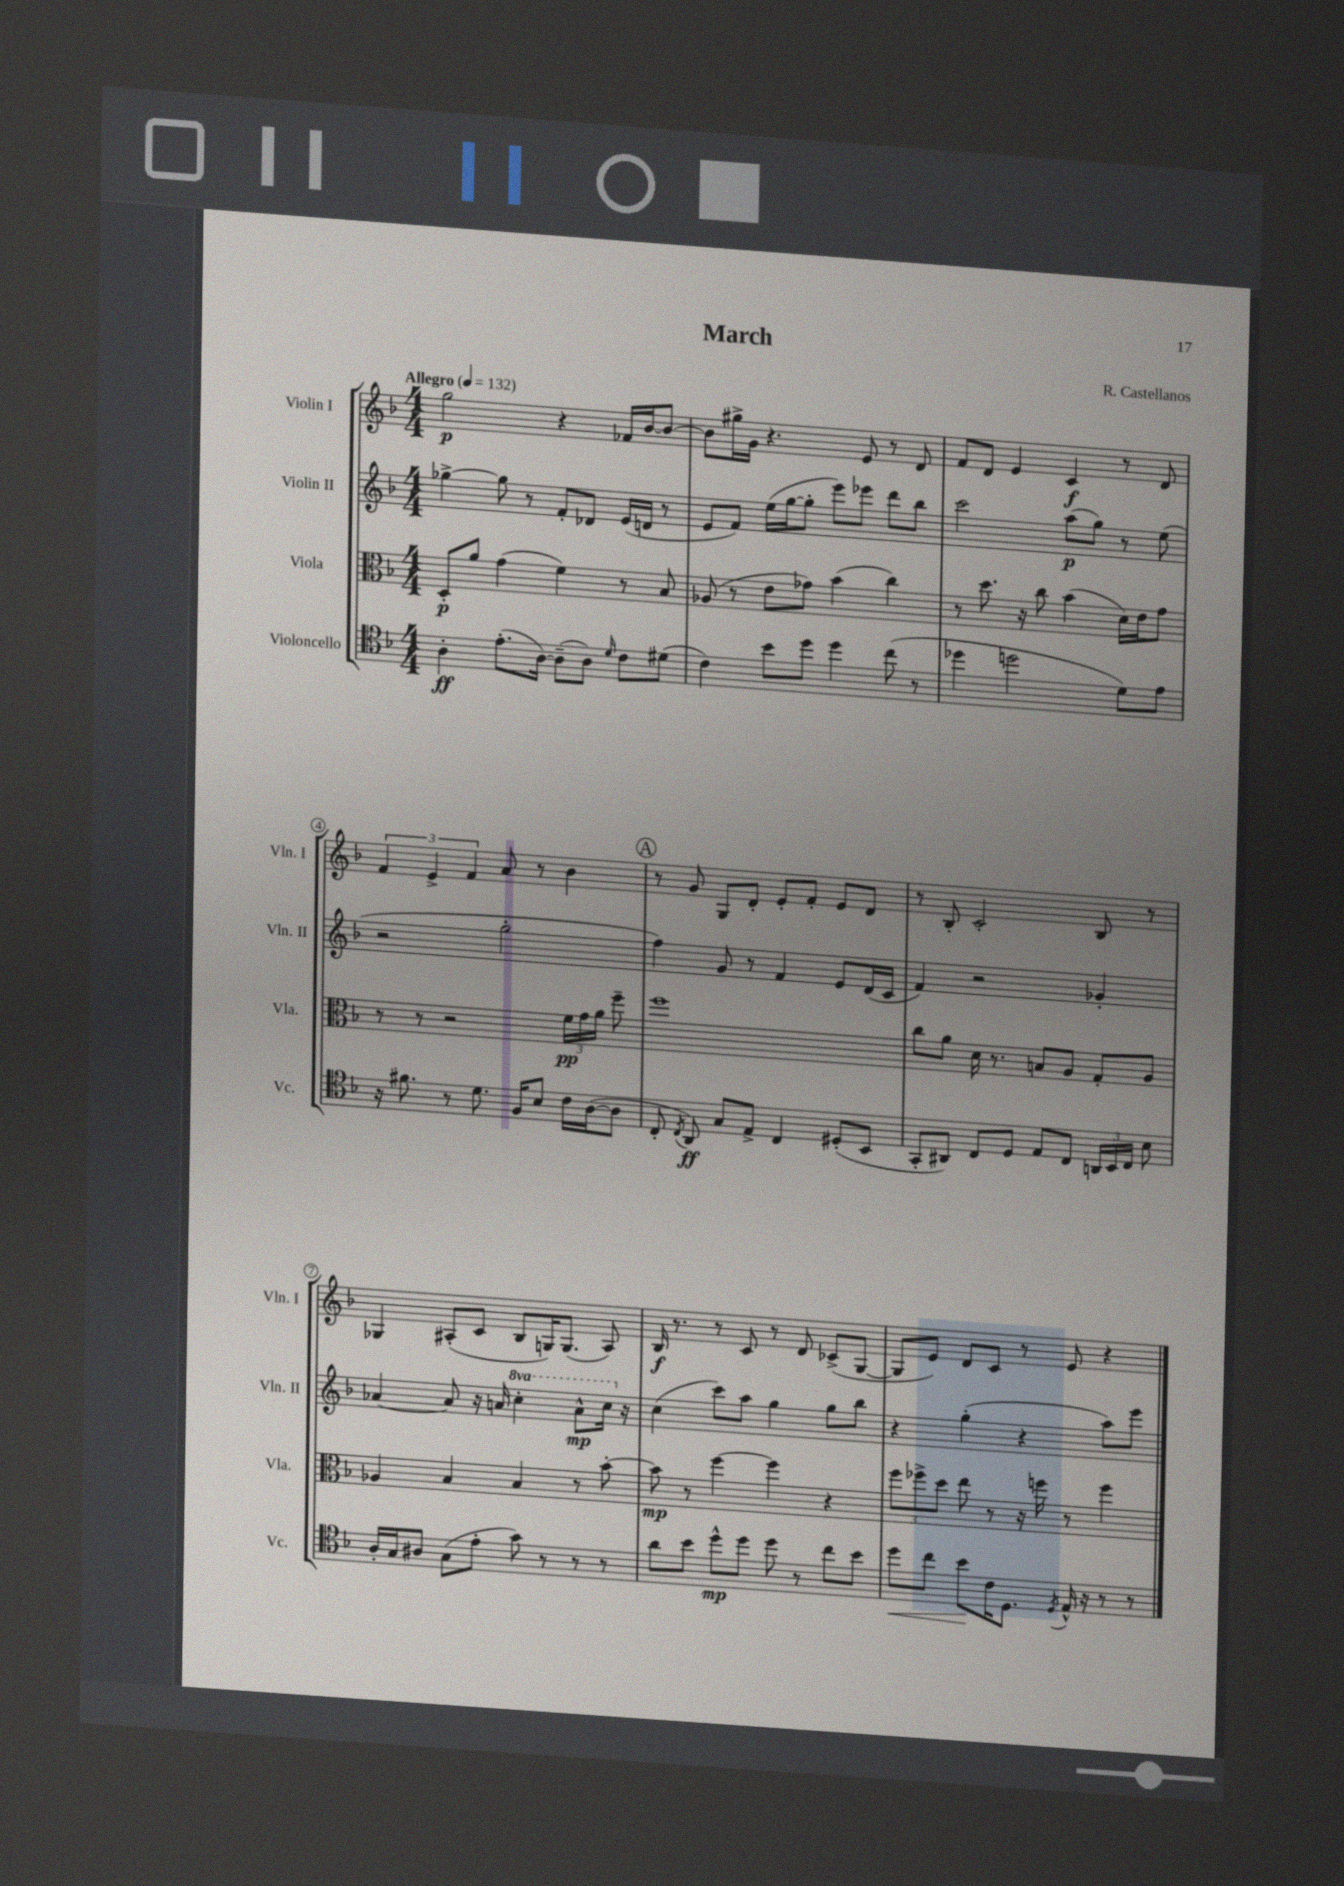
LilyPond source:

\header { title = "March" composer = "R. Castellanos" }
<<
\new StaffGroup <<
\new Staff = "s0" \with { instrumentName = "Violin I" shortInstrumentName = "Vln. I" } {
    \clef treble \key f \major \numericTimeSignature \time 4/4 \tempo "Allegro" 4 = 132
    \autoBeamOff g''2\p r4 fes'16[ bes'16~ bes'8]~ |
    bes'8[ gis''16-> g'16] r4. e'8 r8 d'8 |
    f'8[ d'8] e'4 c'4\f r8 d'8 |
    \tuplet 3/2 { f'4 e'4-> f'4 } a'8 r8 bes'4 |
    \mark \markup { \circle "A" } r8 g'8 g8[ d'8]-. e'8[-. f'8]-. e'8[ d'8] |
    r8 bes8-. c'2-. bes8 r8 |
    ges4 ais8[-.( c'8] bes8[ g16) g8.]( ais8) |
    bes16\f r8. r8 c'8 r8 d'8 ces'8[->( g8]~ |
    g8[ e'8]) d'8[ c'8] r8 e'8 r4 \bar "|." |
}
\new Staff = "s1" \with { instrumentName = "Violin II" shortInstrumentName = "Vln. II" } {
    \clef treble \key f \major \numericTimeSignature \time 4/4 \set Staff.ottavationMarkups = #ottavation-simple-ordinals
    \autoBeamOff ges''4~-> ges''8 r8 f'8[-. des'8] e'16[( d'16] r8 |
    e'8[ f'8]) e''16[( g''16~ g''8]-. e'''8[) ees'''8] d'''8[ bes''8] |
    c'''2 a''8[\p( g''8]) r8 e''8( |
    r2 g''2-. |
    \mark \markup { \circle "A" } f''4) g'8 r8 f'4 e'8[ d'16( c'16] |
    f'4) r2 ges'4-. |
    aes'4~ aes'8 r16 a'16 \ottava #1 c'''4-. a''8[-^\mp c'''16] \ottava #0 r16 |
    c''4( c'''8[) a''8] g''4 g''8[ bes''8] |
    r4 g''4-.( r4 a''8[) e'''8] \bar "|." |
}
\new Staff = "s2" \with { instrumentName = "Viola" shortInstrumentName = "Vla." } {
    \clef alto \key f \major \numericTimeSignature \time 4/4
    \autoBeamOff d8[-.\p a'8] g'4( f'4) r8 bes8 |
    aes8( r8 e'8[ ges'8]) bes'4( c''4) |
    r8 d''8. r16 c''8 bes'4( d'16[) e'16 g'8] |
    r8 r8 r2 \tuplet 3/2 { f'16[\pp g'16 a'16] } f''8-- |
    \mark \markup { \circle "A" } f''1 |
    c''8[ a'8] d'16 r8. b8[ a8] g8[-. a8] |
    aes4 bes4 bes4 r8 bes'8~-. |
    bes'8\mp r8 f''4~ f''4 r4 |
    \tuplet 3/2 { f''8[ fes''8-> d''8] } e''8 r8 r16 f''16 r8 f''4 \bar "|." |
}
\new Staff = "s3" \with { instrumentName = "Violoncello" shortInstrumentName = "Vc." } {
    \clef tenor \key f \major \numericTimeSignature \time 4/4
    \autoBeamOff a4-.\ff e'8.[-.( a16]~) a8[--( a8]) \grace { d'16 } c'8[ dis'8]( |
    c'4) bes'8[ d''8] d''4 c''8( r8 |
    des''4 d''2 d'8[) e'8] |
    r16 fis'8. r8 d'8. f16[ bes8] c'16[ a16~( a8] |
    \mark \markup { \circle "A" } c8-. \acciaccatura { c8 } a,8\ff) g8[ e8]-> c4 dis8[-.( bes,8] |
    g,8[-. ais,8]) c8[ d8] e8[ c8] \tuplet 3/2 { a,16[ bes,16 c16] } bes8 |
    a16[-. g16 ais8] g8[( e'8]-. g'8) r8 r8 r8 |
    a'8[ bes'8] d''8[-^\mp d''8] d''8 r8 c''8[ bes'8] |
    d''8[\< c''8] bes'8[\! c'16 d8.] \acciaccatura { d8 } e16-^ r16 r8 r8 \bar "|." |
}
>>
>>
\layout { \context { \Score \override BarNumber.stencil = #(make-stencil-circler 0.1 0.3 ly:text-interface::print) } }
